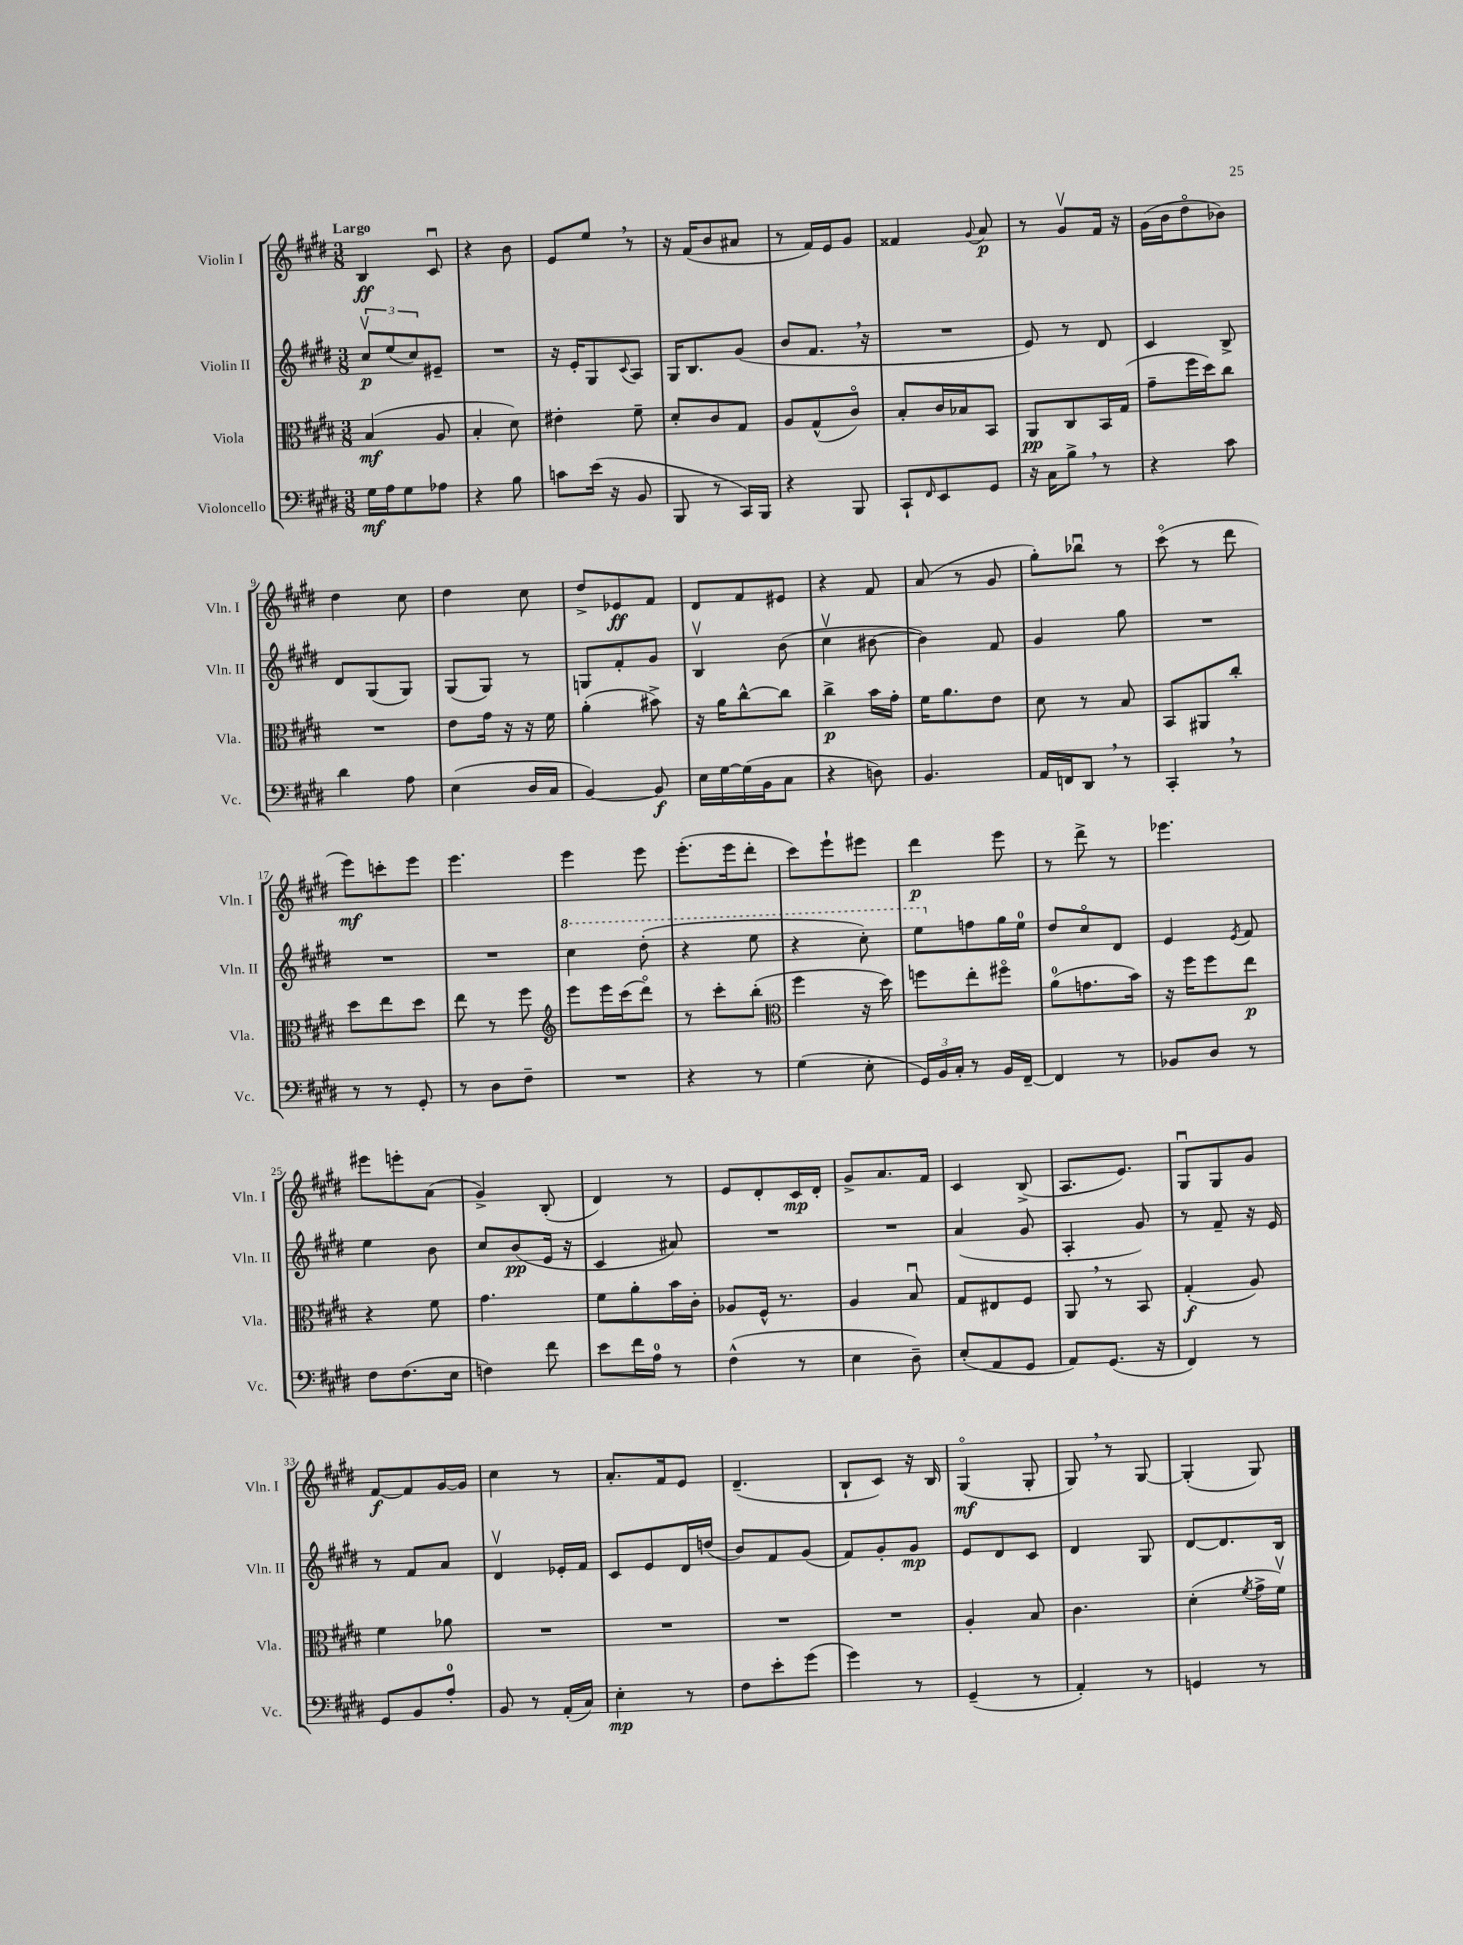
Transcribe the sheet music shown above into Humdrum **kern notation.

**kern	**kern	**kern	**kern
*staff4	*staff3	*staff2	*staff1
*clefF4	*clefC3	*clefG2	*clefG2
*k[f#c#g#d#]	*k[f#c#g#d#]	*k[f#c#g#d#]	*k[f#c#g#d#]
*M3/8	*M3/8	*M3/8	*M3/8
16G#	(4B	12cc#v	4B
16A	.	.	.
.	.	(12ee	.
8G#	.	.	.
.	.	12cc#)	.
8A-	8A	8e#~	8c#u
=	=	=	=
4r	4B'	4.r	4r
8B	8d#)	.	8b
=	=	=	=
8c	4e#'	16r	8e
.	.	16e'	.
(16e	.	8G#	8ee
16r	.	.	.
.	.	8qqc#	.
8BB	8f#~	8A	8r
=	=	=	=
8BBB	8d#'	16G#	16r
.	.	8.B	(16f#
8r	8c#	.	8b
16CC#)	8G#	(8g#	8a#
16BBB	.	.	.
=	=	=	=
4r	8A	8b	8r
.	(8G#^^	8.f#	16f#)
.	.	.	16e
8BBB	8c#o)	.	8g#
.	.	16r	.
=	=	=	=
8CC#`	8B'	4.r	4f##
16qqFF#	.	.	.
8EE	16c#	.	.
.	16B-	.	.
.	.	.	8qqg#
8GG#	8BB	.	8a
=	=	=	=
16r	8AA	8e)	8r
16C#	.	.	.
8B^	8C#	8r	8g#v
8r	16BB	8d#	16f#
.	(16G#	.	16r
=	=	=	=
4r	8g#~	4c#	(16g#
.	.	.	16b
.	16ff#	.	8dd#o
.	16dd#)	.	.
8c#	8cc#	8B^	8b-)
=	=	=	=
4d#	4.r	8d#	4dd#
.	.	(8G#	.
8A	.	8G#)	8cc#
=	=	=	=
(4E	8e	(8G#	4dd#
.	16g#	8G#)	.
.	16r	.	.
16D#	16r	8r	8cc#
16C#	16f#	.	.
=	=	=	=
[4BB)	(4a'	8G	8dd#^
.	.	8f#'	8e-
8BB]	8b#^)	8g#	8f#
=	=	=	=
16E	16r	4Bv	8d#
[16G#	16a	.	.
(16G#]	[8cc#^^	.	8f#
16BB	.	.	.
8C#	8cc#]	(8b	8e#
=	=	=	=
4r	4cc#^	4cc#v	4r
8D)	16b	[8b#	8f#
.	16g#'	.	.
=	=	=	=
4.BB	16f#	4b#])	(8a
.	8.a	.	.
.	.	.	8r
.	8e	8f#	8g#
=	=	=	=
16AA	8d#	4g#	8gg#')
16FF	.	.	.
8DD#	8r	.	8bb-u
8r	8B	8gg#	8r
=	=	=	=
4CC#'	8BB	4.r	(8ccc#o
.	8AA#	.	8r
8r	8cc#'	.	8ddd#
=	=	=	=
8r	8dd#	4.r	8eee)
8r	8ee	.	8ccc'
8GG#'	8dd#	.	8eee
=	=	=	=
8r	8ee	4.r	4.eee
8D#	8r	.	.
8F#~	8ff#	.	.
=	=	=	=
*	*clefG2	*	*
4.r	8eee	4ccc#	4eee
.	16eee	.	.
.	(16ccc#	.	.
.	8ddd#o)	(8ddd#'	8eee
=	=	=	=
4r	8r	4r	(8.eee'
.	8ccc#'	.	.
.	.	.	16eee
8r	(8bb'	8eee	8ddd#'
=	=	=	=
*	*clefC3	*	*
(4G#	4ff#	4r	8ccc#)
.	.	.	8eee`
8E'	16r	8ccc#')	8eee#
.	16dd#)	.	.
=	=	=	=
24GG#)	8ff	8eee	4ddd#
24BB	.	.	.
24C#'	.	.	.
8r	8ee'	8ff	.
16BB	8ff#o	16gg#	8eee
[16FF#~	.	16ee	.
=	=	=	=
4FF#]	(8a	8dd#	8r
.	8.g	8cc#o	8ddd#^
8r	.	8d#	8r
.	16b)	.	.
=	=	=	=
8BB-	16r	4e	4.eee-
.	16ff#	.	.
8D#	8ff#	.	.
.	.	8qe	.
8r	8ee	8f#	.
=	=	=	=
8F#	4r	4ee	8eee#
(8.F#	.	.	8eee'
.	8f#	8b	(8a
16E	.	.	.
=	=	=	=
4F)	4.g#	8cc#	4g#^)
.	.	(8b	.
8f#	.	16e	(8B'
.	.	16r	.
=	=	=	=
8e	8f#	4c#	4d#)
16f#	8a'	.	.
16A	.	.	.
8r	16b	8a#)	8r
.	16c#'	.	.
=	=	=	=
(4F#^^	8A-	4.r	8e
.	16F#^^	.	8d#'
.	8.r	.	.
8r	.	.	16c#
.	.	.	16d#'
=	=	=	=
4E	4A	4.r	8g#^
.	.	.	8.a
8D#~)	8Bu	.	.
.	.	.	16f#
=	=	=	=
(8E'	8G#	(4a	4c#
8AA	8E#	.	.
8GG#	8F#	8g#	(8B^
=	=	=	=
8AA)	8AA	4A'	8.A
(8.GG#	8r	.	.
.	.	.	8.e)
.	8BB	8g#)	.
16r	.	.	.
=	=	=	=
4FF#)	(4G#'	8r	8G#u
.	.	8f#~	8G#
8r	8A)	16r	8g#
.	.	16e	.
=	=	=	=
8GG#	4f#	8r	[8f#
8BB	.	8f#	8f#]
8A'	8a-	8a	[16g#
.	.	.	16g#]
=	=	=	=
8BB	4.r	4d#v	4cc#
8r	.	.	.
(16AA'	.	16e-'	8r
16C#)	.	16f#	.
=	=	=	=
4E'	4.r	8c#	8.a'
.	.	8e	.
.	.	.	16f#
8r	.	16d#	8e
.	.	(16dd	.
=	=	=	=
8F#	4.r	8b)	(4.d#~
8e'	.	8f#	.
(8g#	.	(8g#	.
=	=	=	=
4g#)	4.r	8f#)	8B`
.	.	8g#'	8c#)
8r	.	8g#	16r
.	.	.	16B
=	=	=	=
(4GG#~	4A'	8e	(4G#o
.	.	8d#	.
8r	8B	8c#	8G#'
=	=	=	=
4AA')	4.c#	4d#	8G#)
.	.	.	8r
8r	.	8G#	[8G#
=	=	=	=
4GG	(4d#'	[8d#	(4G#']
.	.	8.d#]	.
.	8qf#	.	.
8r	16g#^	.	8G#)
.	16f#v)	16B	.
==	==	==	==
*-	*-	*-	*-
